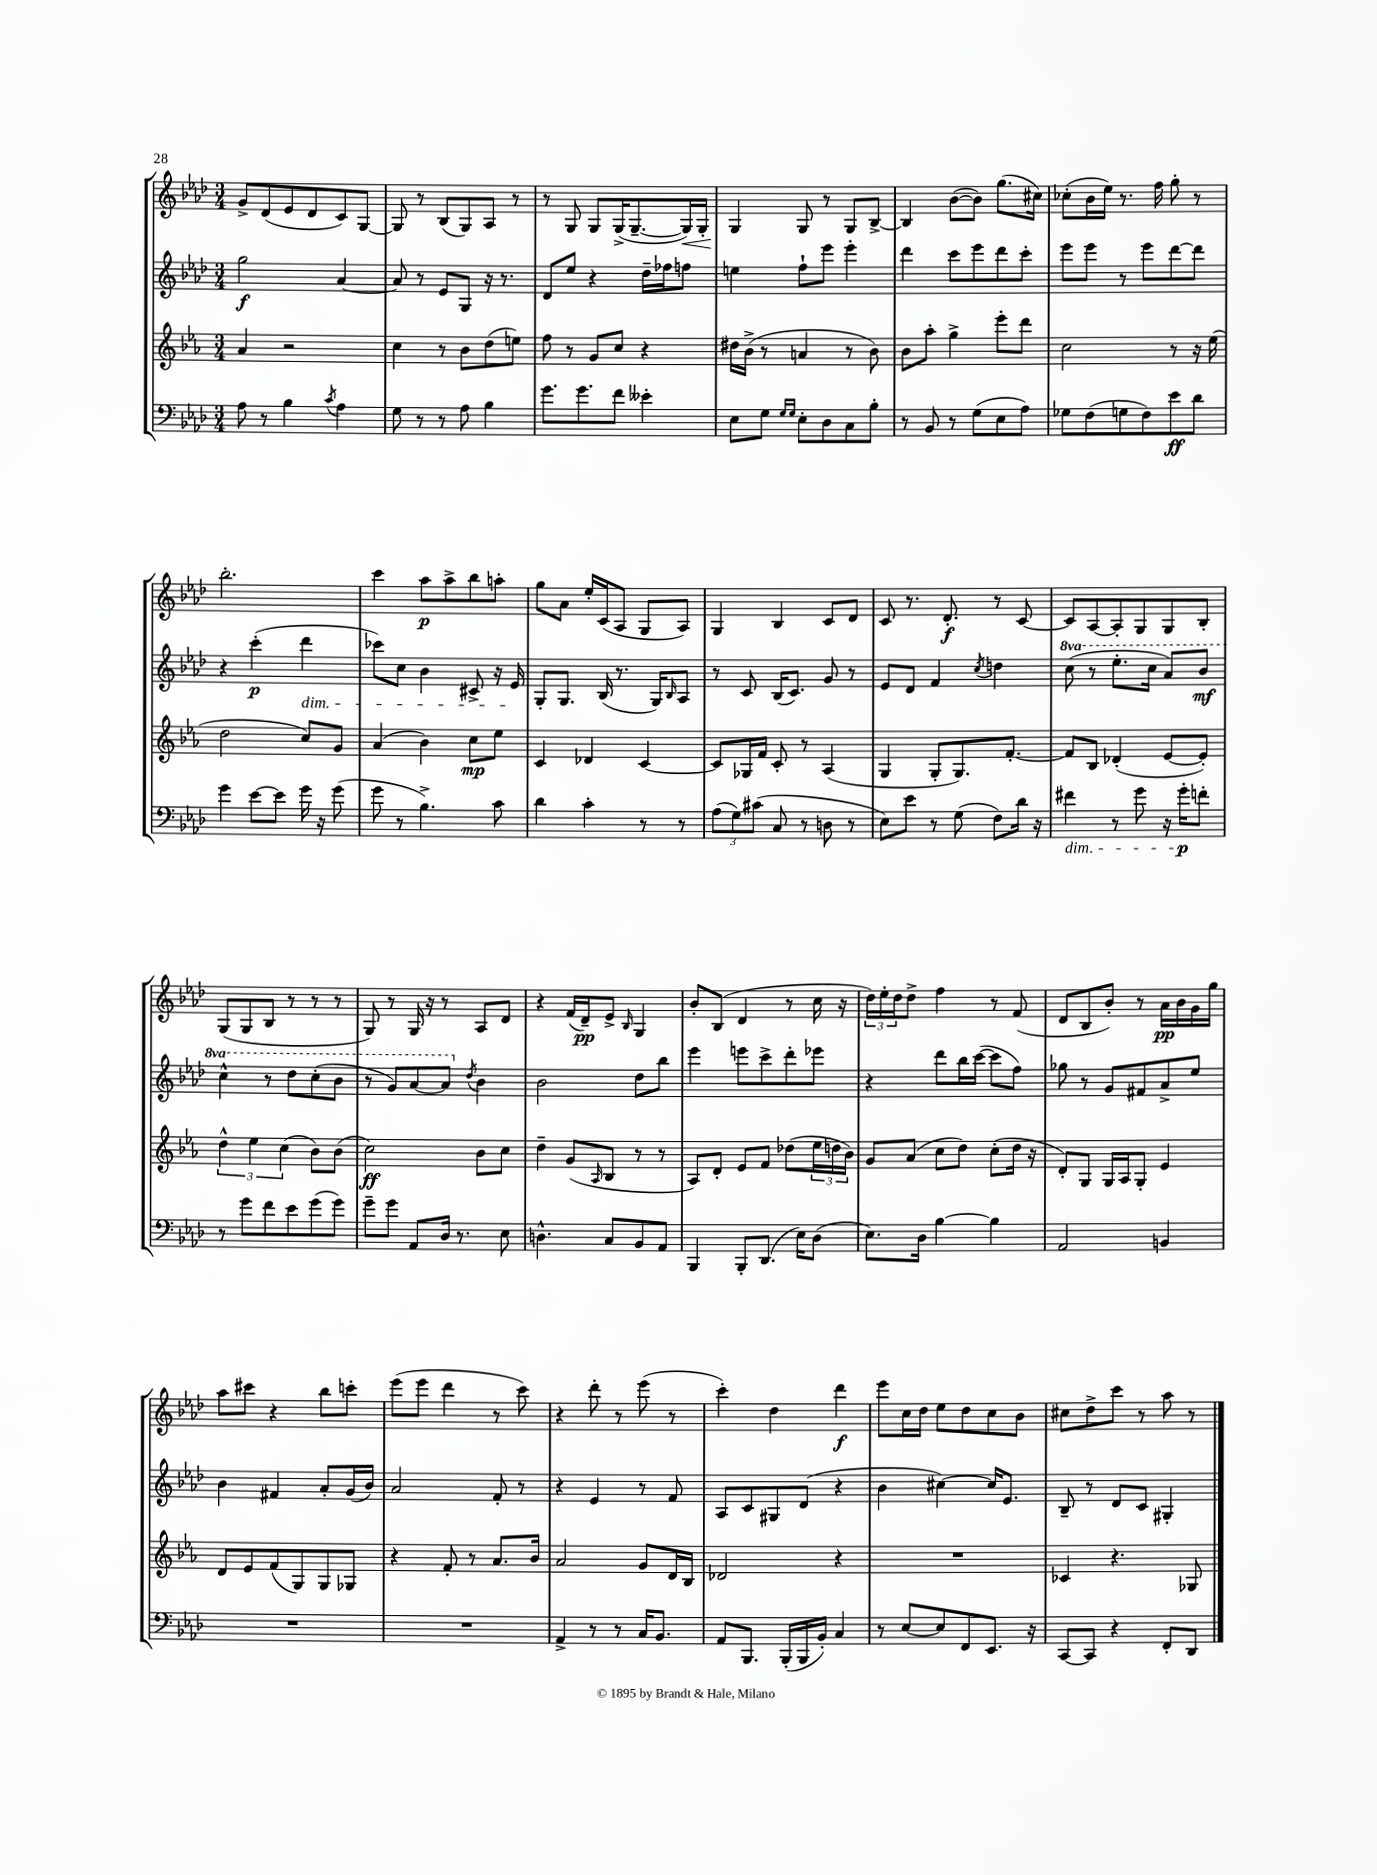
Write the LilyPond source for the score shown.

<<
\new StaffGroup <<
\new Staff = "s0" {
    \clef treble \key aes \major \numericTimeSignature \time 3/4
    g'8-> des'8( ees'8 des'8 c'8) g8~ |
    g8 r8 bes8( g8) aes8 r8 |
    r8 g8 g8 g16->( g8.~-- g16\<) g16-. |
    g4\! g8 r8 g8 bes8~-> |
    bes4 bes'8~( bes'8) g''8.( cis''16) |
    ces''8-.( bes'16 ees''16) r8. f''16 g''8-. r8 |
    bes''2.-. |
    c'''4 aes''8\p aes''8-> bes''8 a''8-. |
    g''8 aes'8 ees''16-. c'16( aes8 g8 aes8) |
    g4 bes4 c'8 des'8 |
    c'8 r8. des'8.-.\f r8 c'8~ |
    c'8 aes8~ aes8-. g8 g8 bes8-. |
    g8( g8 bes8 r8 r8 r8 |
    g8) r8 g16 r16 r8 aes8 des'8 |
    r4 f'16( des'16--\pp) ees'8-> \grace { bes16 } g4 |
    bes'8-. bes8( des'4 r8 c''16 r16 |
    \tuplet 3/2 { des''16) ees''16-. des''16 } des''8-> f''4 r8 f'8( |
    des'8 bes8 bes'8-.) r8 aes'16\pp bes'16 g'16 g''16 |
    aes''8 cis'''8 r4 bes''8 c'''8-. |
    ees'''8( ees'''8 des'''4 r8 c'''8) |
    r4 des'''8-. r8 ees'''8( r8 |
    c'''4-.) des''4 des'''4\f |
    ees'''8 c''16 des''16 ees''8 des''8 c''8 bes'8 |
    cis''8 des''8-> c'''8 r8 aes''8 r8 \bar "|." |
}
\new Staff = "s1" {
    \clef treble \key aes \major \numericTimeSignature \time 3/4 \set Staff.ottavationMarkups = #ottavation-simple-ordinals
    g''2\f aes'4~ |
    aes'8 r8 ees'8 g8 r16 r8. |
    des'8 ees''8 r4 des''16-- fes''16 f''8 |
    e''4 f''8-! ees'''8 ees'''4-. |
    des'''4 c'''8 ees'''8 des'''8 c'''8-. |
    ees'''8 ees'''8 r8 ees'''8 des'''8~ des'''8 |
    r4 c'''4-.\p( des'''4\dim |
    ces'''8) c''8 bes'4 cis'8-> r16 ees'16\! |
    g8-. g8. bes16( r8. g16) \grace { bes16 } aes8 |
    r8 c'8 bes16( c'8.) g'8 r8 |
    ees'8 des'8 f'4 \acciaccatura { c''8 } d''4 |
    \ottava #1 c'''8( r8 ees'''8.-. c'''16 aes''8) bes''8\mf |
    c'''4-^ r8 des'''8 c'''8-.( bes''8 |
    r8 g''8) aes''8~ aes''8 \ottava #0 \acciaccatura { des''8 } bes'4 |
    bes'2 des''8 bes''8 |
    ees'''4 e'''8 c'''8-> des'''8-. ees'''8 |
    r4 des'''8 bes''16 c'''16~( c'''8 f''8) |
    ges''8 r8 g'8 fis'8 aes'8-> ees''8 |
    bes'4 fis'4 aes'8-. g'16( bes'16) |
    aes'2 f'8-. r8 |
    r4 ees'4 r8 f'8 |
    aes8 c'8 gis8 des'8( r4 |
    bes'4 cis''4~) cis''16 ees'8. |
    bes8-- r8 des'8 c'8 gis4-. \bar "|." |
}
\new Staff = "s2" {
    \clef treble \key ees \major \numericTimeSignature \time 3/4
    aes'4 r2 |
    c''4 r8 bes'8 d''8( e''8) |
    f''8 r8 g'8 c''8 r4 |
    dis''16 bes'16->( r8 a'4 r8 bes'8) |
    bes'8 aes''8-. g''4-> ees'''8-. d'''8 |
    c''2 r8 r16 ees''16( |
    d''2 c''8) g'8 |
    aes'4( bes'4) c''8\mp ees''8 |
    c'4 des'4 c'4~ |
    c'8 ges16 f'16 c'8-. r8 aes4( |
    g4 g8-. g8.) f'8.~-. |
    f'8 bes8 des'4-.( ees'8~ ees'8-.) |
    \tuplet 3/2 { d''4-^ ees''4 c''4( } bes'8) bes'8( |
    c''2\ff) bes'8 c''8 |
    d''4-- g'8( \grace { aes16 } bes8 r8 r8 |
    aes8) d'8-. ees'8 f'8 des''8( \tuplet 3/2 { ees''16 d''16 bes'16) } |
    g'8 aes'8( c''8 d''8) c''8-.( d''16 r16 |
    d'8-.) g8 g16 aes16 g8-. ees'4 |
    d'8 ees'8 f'8( g8) g8 ges8 |
    r4 f'8-. r8 aes'8. bes'16 |
    aes'2 g'8 d'16 bes16 |
    des'2 r4 |
    R2. |
    ces'4 r4. ges8 \bar "|." |
}
\new Staff = "s3" {
    \clef bass \key aes \major \numericTimeSignature \time 3/4
    aes8 r8 bes4 \acciaccatura { c'8 } aes4 |
    g8 r8 r8 aes8 bes4 |
    g'8. g'8. f'8 eeses'4-. |
    ees8 g8 \grace { g16 g16 } ees8-. des8 c8 bes8-. |
    r8 bes,8 r8 g8( ees8 aes8) |
    ges8 f8( g8 f8) ees'8\ff des'8 |
    g'4 ees'8~ ees'8 g'16 r16 g'8( |
    g'8 r8 bes4.->) c'8 |
    des'4 c'4-. r8 r8 |
    \tuplet 3/2 { aes8( g8) cis'8( } c8 r8 d8 r8 |
    ees8) ees'8 r8 g8( f8) des'16 r16 |
    fis'4\dim r8 g'8 r16 g'16-.\p\! f'8-. |
    r8 g'8 f'8 ees'8 g'8( g'8) |
    g'8-- g'8 aes,8 des16 r8. ees8 |
    d4.-^ c8 bes,8 aes,8 |
    bes,,4 bes,,8-. des,8.( ees16) des8( |
    ees8.) des16 bes4~ bes4 |
    aes,2 b,4 |
    R2. |
    R2. |
    aes,4-> r8 r8 c16 bes,8. |
    aes,8 bes,,8. bes,,16-.( bes,,16 bes,16-.) c4 |
    r8 ees8~ ees8 f,8 ees,8. r16 |
    c,8~ c,8 r4 f,8-. des,8 \bar "|." |
}
>>
>>
\layout { \context { \Score \remove "Bar_number_engraver" } }
